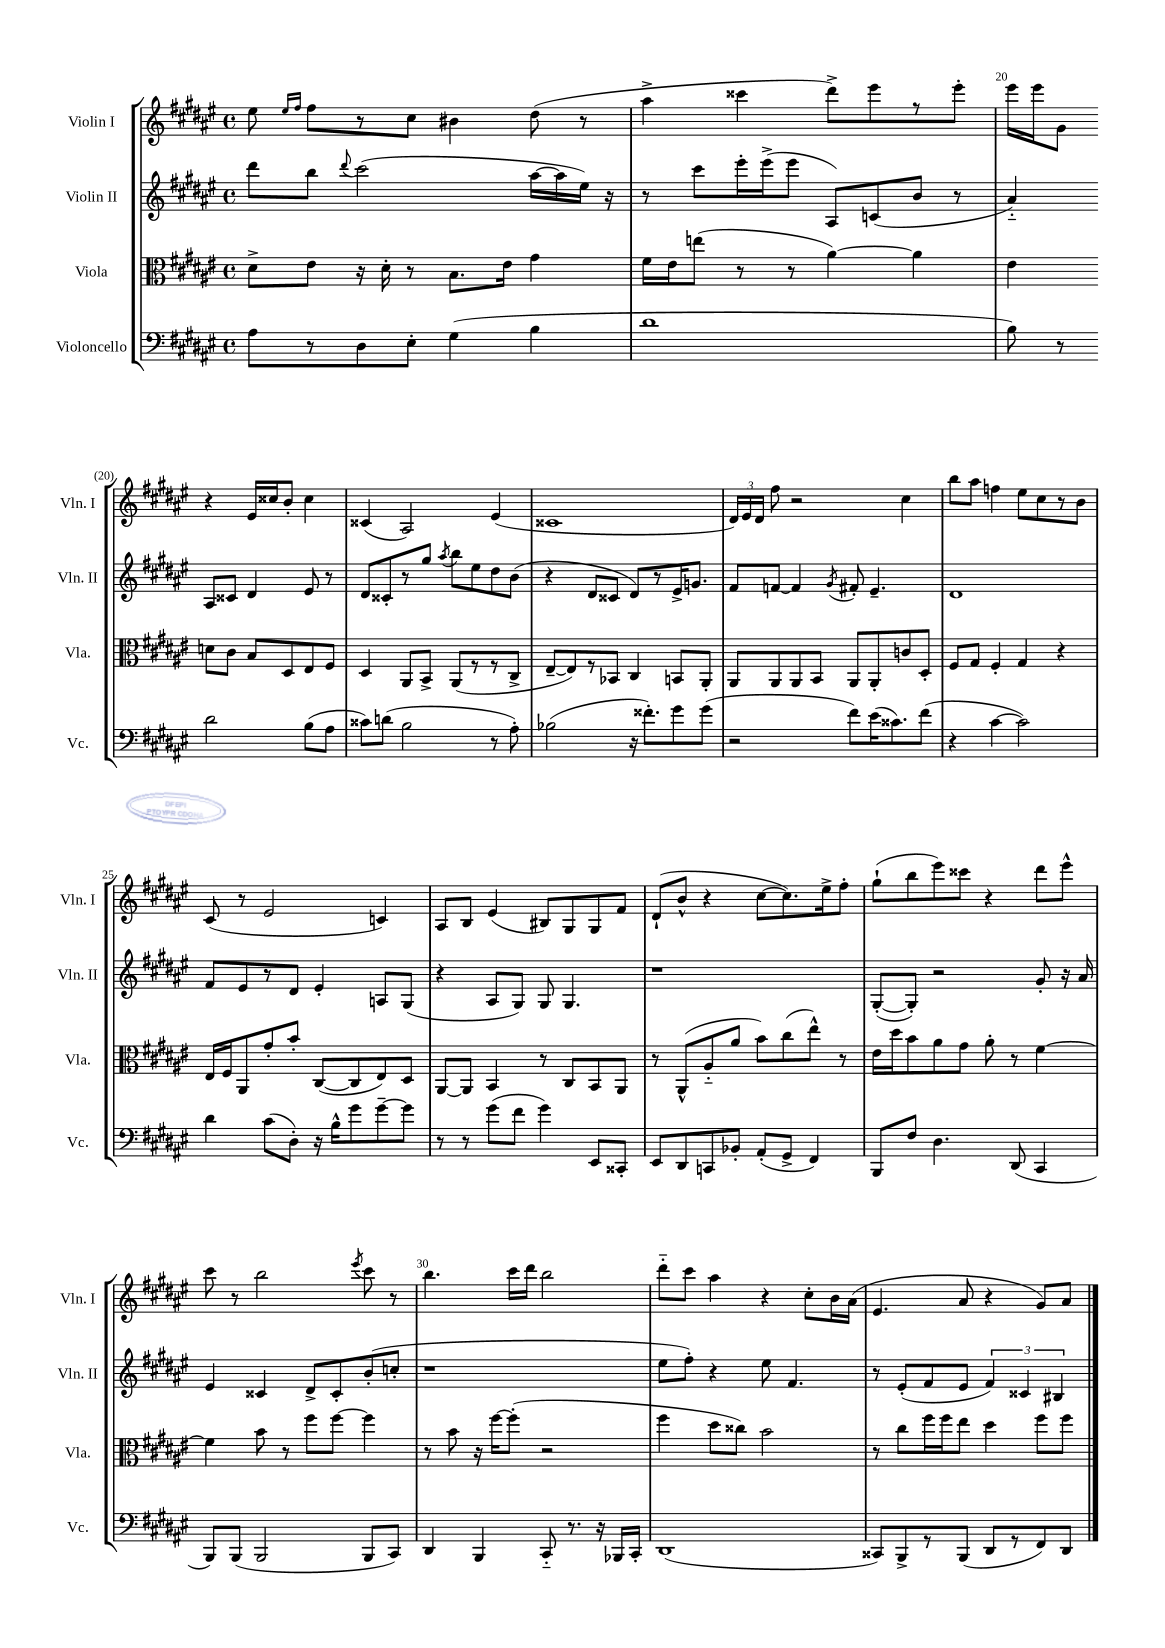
<<
\new StaffGroup <<
\new Staff = "s0" \with { instrumentName = "Violin I" shortInstrumentName = "Vln. I" } {
    \clef treble \key fis \major \defaultTimeSignature \time 4/4
    \autoBeamOff eis''8 \grace { eis''16[ fis''16] } fis''8[ r8 cis''8] bis'4 dis''8( r8 |
    ais''4-> cisis'''4 dis'''8[->) eis'''8 r8 eis'''8]-. |
    eis'''16[ eis'''16 gis'8] r4 eis'16[ cisis''16 b'8]-. cisis''4 |
    cisis'4( ais2) eis'4( |
    cisis'1 |
    \tuplet 3/2 { dis'16[) eis'16 dis'16] } fis''8 r2 cis''4 |
    b''8[ ais''8] f''4 eis''8[ cis''8 r8 b'8] |
    cis'8( r8 eis'2 c'4) |
    ais8[ b8] eis'4( bis8[) gis8 gis8 fis'8] |
    dis'8[-!( b'8]-^ r4 cis''8[~ cis''8.) eis''16-> fis''8]-. |
    gis''8[-!( b''8 eis'''8) cisis'''8] r4 dis'''8[ eis'''8]-^ |
    cis'''8 r8 b''2 \acciaccatura { eis'''8 } cis'''8 r8 |
    b''4. cis'''16[ dis'''16] b''2 |
    dis'''8[-_ cis'''8] ais''4 r4 cis''8[-. b'16 ais'16]( |
    eis'4. ais'8 r4 gis'8[) ais'8] \bar "|." |
}
\new Staff = "s1" \with { instrumentName = "Violin II" shortInstrumentName = "Vln. II" } {
    \clef treble \key fis \major \defaultTimeSignature \time 4/4
    \autoBeamOff dis'''8[ b''8] \appoggiatura { dis'''8 } cis'''2( ais''16[~ ais''16 eis''16]) r16 |
    r8 cis'''8[ eis'''16-. eis'''16->( eis'''8] ais8[) c'8( b'8] r8 |
    ais'4-_) ais8[ cisis'8] dis'4 eis'8 r8 |
    dis'8[ cisis'8-. r8 gis''8] \acciaccatura { ais''8 } b''8[ eis''8 dis''8 b'8]( |
    r4 dis'8[ cisis'8] dis'8[) r8 eis'16-> g'8.] |
    fis'8[ f'8]~ f'4 \acciaccatura { gis'8 } fis'8-. eis'4.-- |
    dis'1 |
    fis'8[ eis'8 r8 dis'8] eis'4-. a8[ gis8]( |
    r4 ais8[ gis8]) gis8 gis4. |
    r1 |
    gis8[~-.( gis8]-.) r2 gis'8-. r16 ais'16 |
    eis'4 cisis'4 dis'8[-> cisis'8-. b'8-.( c''8]-. |
    r1 |
    eis''8[ fis''8]-.) r4 eis''8 fis'4. |
    r8 eis'8[-.( fis'8 eis'8] \tuplet 3/2 { fis'4) cisis'4 bis4 } \bar "|." |
}
\new Staff = "s2" \with { instrumentName = "Viola" shortInstrumentName = "Vla." } {
    \clef alto \key fis \major \defaultTimeSignature \time 4/4
    \autoBeamOff dis'8[-> eis'8] r16 dis'16-. r8 b8.[ eis'16] gis'4 |
    fis'16[ eis'16 e''8]( r8 r8 ais'4~) ais'4 |
    eis'4 d'8[ cis'8] b8[ dis8 eis8 fis8] |
    dis4 ais,8[ b,8]-> ais,8[( r8 r8 cis8]-> |
    eis8[~-- eis8) r8 bes,8] cis4 b,8[ ais,8]-. |
    ais,8[ ais,8 ais,8 b,8] ais,8[ ais,8-. c'8 dis8]-. |
    fis8[ gis8] fis4-. gis4 r4 |
    eis16[ fis16 ais,8 gis'8-. b'8]-. cis8[~( cis8 eis8) dis8] |
    ais,8[~ ais,8] b,4 r8 cis8[ b,8 ais,8] |
    r8 ais,8[-^( ais8-_ ais'8] b'8[) cis''8( eis''8]-^) r8 |
    eis'16[ dis''16 b'8 ais'8 gis'8] ais'8-. r8 fis'4~ |
    fis'4 b'8 r8 fis''8[ fis''8]~ fis''4 |
    r8 b'8 r16 fis''16[~ fis''8]-.( r2 |
    fis''4 dis''8[ cisis''8]) b'2 |
    r8 cis''8[ fis''16 fis''16 eis''8] dis''4 fis''8[ fis''8] \bar "|." |
}
\new Staff = "s3" \with { instrumentName = "Violoncello" shortInstrumentName = "Vc." } {
    \clef bass \key fis \major \defaultTimeSignature \time 4/4
    \autoBeamOff ais8[ r8 dis8 eis8]-. gis4( b4 |
    dis'1 |
    b8) r8 dis'2 b8[( ais8] |
    cisis'8[) d'8]( b2 r8 ais8-.) |
    bes2( r16 fisis'8.[-.) gis'8 gis'8]( |
    r2 fis'8[) eis'16( cisis'8.) fis'8]( |
    r4 cis'4~ cis'2) |
    dis'4 cis'8[( dis8]-.) r16 b16[-^ gis'8 gis'8~-- gis'8] |
    r8 r8 gis'8[( fis'8] gis'4) eis,8[ cisis,8]-. |
    eis,8[ dis,8 c,8 bes,8]-. ais,8[-.( gis,8]-> fis,4) |
    b,,8[ fis8] dis4. dis,8( cis,4 |
    b,,8[) b,,8]( b,,2 b,,8[ cis,8]) |
    dis,4 b,,4 cis,8-_ r8. r16 bes,,16[ cis,16]-. |
    dis,1( |
    cisis,8[) b,,8-> r8 b,,8]( dis,8[ r8 fis,8) dis,8] \bar "|." |
}
>>
>>
\layout { \context { \Score currentBarNumber = #18 \override BarNumber.break-visibility = ##(#f #t #t) barNumberVisibility = #(every-nth-bar-number-visible 5) } }
